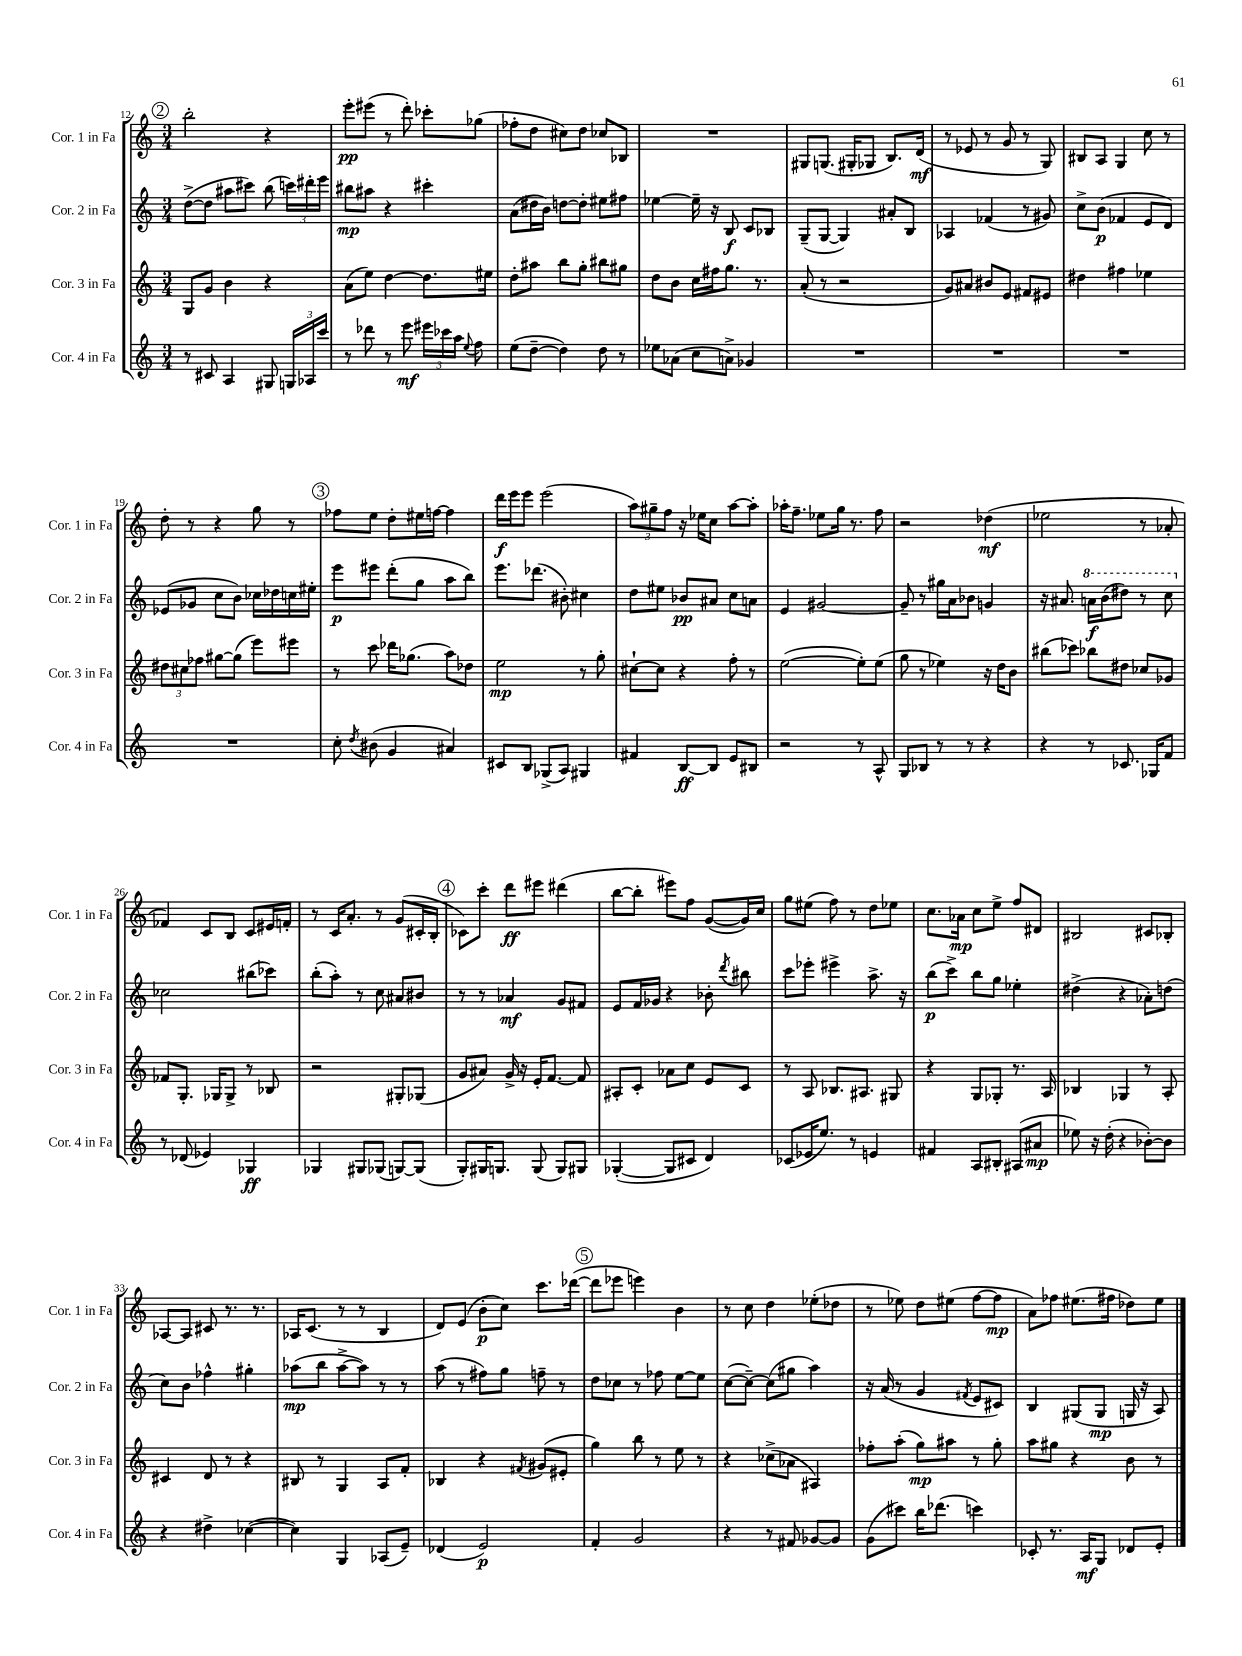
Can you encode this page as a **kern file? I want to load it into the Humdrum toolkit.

**kern	**dynam	**kern	**dynam	**kern	**dynam	**kern	**dynam
*part4	*part4	*part3	*part3	*part2	*part2	*part1	*part1
*staff4	*staff4	*staff3	*staff3	*staff2	*staff2	*staff1	*staff1
*I"Cor. 4 in Fa	*	*I"Cor. 3 in Fa	*	*I"Cor. 2 in Fa	*	*I"Cor. 1 in Fa	*
*I'Cor. 4 in Fa	*	*I'Cor. 3 in Fa	*	*I'Cor. 2 in Fa	*	*I'Cor. 1 in Fa	*
*clefG2	*	*clefG2	*	*clefG2	*	*clefG2	*
*k[]	*	*k[]	*	*k[]	*	*k[]	*
*M3/4	*	*M3/4	*	*M3/4	*	*M3/4	*
!!LO:REH:place=s1:t=2
=12	=12	=12	=12	=12	=12	=12	=12
8r	.	8G/L	.	([8dd^\L	.	2bb'\	.
8c#X/	.	8g/J	.	8dd\J]	.	.	.
4A/	.	4b\	.	8aa#X\L	.	.	.
.	.	.	.	8ccc#X\J)	.	.	.
8G#X/	.	4r	.	(8bb\	.	4r	.
24Gn/LL	.	.	.	24cccn\LL)	.	.	.
24A-X/	.	.	.	24ddd#X'\	.	.	.
24ccc/JJ	.	.	.	24eee\JJ	.	.	.
=13	=13	=13	=13	=13	=13	=13	=13
8r	.	(8a\L	.	8bb#X\L	mp	8eee'\L	pp
8ddd-X\	.	8ee\J)	.	8aa#X\J	.	(8eee#X\J	.
8r	.	[4dd\	.	4r	.	8r	.
8eee\	mf	.	.	.	.	8ddd'\)	.
24eee#X\LL	.	8.dd\L]	.	4ccc#X'\	.	8ccc-X'\L	.
24ccc-X\	.	.	.	.	.	.	.
24aa\JJ	.	.	.	.	.	.	.
8qqee/	.	.	.	.	.	.	.
8ff\	.	.	.	.	.	(8gg-X\J	.
.	.	16ee#X\Jk	.	.	.	.	.
=14	=14	=14	=14	=14	=14	=14	=14
(8ee\L	.	8dd'\L	.	(8a\L	.	8ff-X'\L	.
[8dd~\J	.	8aa#X\J	.	16dd#X\L	.	8dd\J	.
.	.	.	.	16b\JJ)	.	.	.
4dd\])	.	8bb\L	.	[8ddn\L	.	8cc#X\L)	.
.	.	8gg'\J	.	8dd'\J]	.	8dd\J	.
8dd\	.	8bb#X\L	.	8ee#X\L	.	8cc-X/L	.
8r	.	8gg#X\J	.	8ff#X\J	.	8B-X/J	.
=15	=15	=15	=15	=15	=15	=15	=15
8ee-X\L	.	8dd\L	.	[4ee-X\	.	2.r	.
(8a-X\J	.	8b\J	.	.	.	.	.
8cc\L	.	16cc\LL	.	16ee-~\]	.	.	.
.	.	16ff#X\J	.	16r	.	.	.
8an^\J)	.	8.gg\J	.	8B/	f	.	.
4g-X/	.	.	.	8c/L	.	.	.
.	.	8.r	.	.	.	.	.
.	.	.	.	8B-X/J	.	.	.
=16	=16	=16	=16	=16	=16	=16	=16
2.r	.	(8a'/	.	(8G~/L	.	8G#X/L	.
.	.	8r	.	[8G/J	.	(8.Gn/J	.
.	.	2r	.	4G/])	.	.	.
.	.	.	.	.	.	16G#X'/KL	.
.	.	.	.	.	.	8G-X/J	.
.	.	.	.	8a#X'/L	.	8.B/L)	.
.	.	.	.	8B/J	.	.	.
.	.	.	.	.	.	(16d/Jk	mf
=17	=17	=17	=17	=17	=17	=17	=17
2.r	.	8g/L)	.	4A-X/	.	8r	.
.	.	8a#X/J	.	.	.	8e-X/	.
.	.	8b#X/L	.	(4f-X/	.	8r	.
.	.	8e/J	.	.	.	8g/	.
.	.	8f#X/L	.	8r	.	8r	.
.	.	8e#X/J	.	8g#X/)	.	8G/)	.
=18	=18	=18	=18	=18	=18	=18	=18
2.r	.	4dd#X\	.	8cc^\L	.	8B#X/L	.
.	.	.	.	(8b\J	p	8A/J	.
.	.	4ff#X\	.	4f-X/	.	4G/	.
.	.	4ee-X\	.	8e/L	.	8cc\	.
.	.	.	.	8d/J)	.	8r	.
!!LO:LB:g=z
=19	=19	=19	=19	=19	=19	=19	=19
2.r	.	12dd#X\L	.	(8e-X/L	.	8dd'\	.
.	.	12cc#X\	.	.	.	.	.
.	.	.	.	8g-X/J	.	8r	.
.	.	12ff-X\J	.	.	.	.	.
.	.	[8gg#X\L	.	8cc\L	.	4r	.
.	.	(8gg#\J]	.	8b\J)	.	.	.
.	.	8eee\L)	.	16cc-X\LL	.	8gg\	.
.	.	.	.	16dd-X\	.	.	.
.	.	8eee#X\J	.	16ccn\	.	8r	.
.	.	.	.	16ee#X'\JJ	.	.	.
!!LO:REH:place=s1:t=3
=20	=20	=20	=20	=20	=20	=20	=20
8cc'\	.	8r	.	8eee\L	p	8ff-X\L	.
8qdd/	.	.	.	.	.	.	.
(8b#X\	.	8ccc\	.	8eee#X\J	.	8ee\J	.
4g/	.	16ddd-X\KL	.	(8ddd'\L	.	8dd'\L	.
.	.	(8.gg-X\J	.	.	.	.	.
.	.	.	.	8gg\J	.	16ee#X\L	.
.	.	.	.	.	.	[16ffn\JJ	.
4a#X/)	.	8aa\L)	.	8aa\L	.	4ff\]	.
.	.	8dd-X\J	.	8bb\J)	.	.	.
=21	=21	=21	=21	=21	=21	=21	=21
8c#X/L	.	2ee\	mp	8.eee\L	.	16ddd\LL	f
.	.	.	.	.	.	16eee\J	.
8B/J	.	.	.	.	.	8eee\J	.
.	.	.	.	(8.ddd-X\J	.	.	.
(8G-X^/L	.	.	.	.	.	(2eee\	.
8A/J)	.	.	.	8b#X'\)	.	.	.
4G#X/	.	8r	.	4cc#X\	.	.	.
.	.	8gg'\	.	.	.	.	.
=22	=22	=22	=22	=22	=22	=22	=22
4f#X/	.	[8cc#X`\L	.	8dd\L	.	12aa\L)	.
.	.	.	.	.	.	12gg#X~\	.
.	.	8cc#\J]	.	8ee#X\J	.	.	.
.	.	.	.	.	.	12ff\J	.
[8B/L	ff	4r	.	8b-X/L	pp	16r	.
.	.	.	.	.	.	16ee-X\KL	.
8B/J]	.	.	.	8a#X/J	.	8cc\J	.
8e/L	.	8ff'\	.	8cc\L	.	[8aa\L	.
8B#X/J	.	8r	.	8an\J	.	8aa'\J]	.
=23	=23	=23	=23	=23	=23	=23	=23
2r	.	([2ee\	.	4e/	.	16aa-X'\KL	.
.	.	.	.	.	.	8.ff~\J	.
.	.	.	.	[2g#X/	.	8ee-X\L	.
.	.	.	.	.	.	16gg\Jk	.
.	.	.	.	.	.	8.r	.
8r	.	8ee'\L])	.	.	.	.	.
8A^^/	.	(8ee\J	.	.	.	8ff\	.
=24	=24	=24	=24	=24	=24	=24	=24
8G/L	.	8gg\	.	8g#~/]	.	2r	.
8B-X/J	.	8r	.	8r	.	.	.
8r	.	4ee-X\)	.	16gg#X\LL	.	.	.
.	.	.	.	16a\J	.	.	.
8r	.	.	.	8b-X\J	.	.	.
4r	.	16r	.	4gn/	.	(4dd-X\	mf
.	.	16dd\KL	.	.	.	.	.
.	.	8b\J	.	.	.	.	.
=25	=25	=25	=25	=25	=25	=25	=25
4r	.	(8bb#X\L	.	16r	.	2ee-X\	.
.	.	.	.	8.a#X/	.	.	.
.	.	8ccc-X\J)	.	.	.	.	.
*	*	*	*	*8va	*	*	*
8r	.	8bb-X\L	.	16aan\LL	f	.	.
.	.	.	.	(16bb\J	.	.	.
8.c-X/	.	8dd#X\J	.	8ddd#X\J)	.	.	.
.	.	8cc-X/L	.	8r	.	8r	.
16G-X/KL	.	.	.	.	.	.	.
8f/J	.	8g-X/J	.	8ccc\	.	8a-X'/	.
!!LO:LB:g=z
=26	=26	=26	=26	=26	=26	=26	=26
*	*	*	*	*X8va	*	*	*
8r	.	8f-X/L	.	2cc-X\	.	4f-X/)	.
(8d-X/	.	8.G'/J	.	.	.	.	.
4e-X/)	.	.	.	.	.	8c/L	.
.	.	16G-X/KL	.	.	.	.	.
.	.	8G-^/J	.	.	.	8B/J	.
4G-X/	ff	8r	.	(8bb#X\L	.	8c/L	.
.	.	8B-X/	.	8ccc-X\J)	.	16e#X/L	.
.	.	.	.	.	.	16fn'/JJ	.
=27	=27	=27	=27	=27	=27	=27	=27
4G-X/	.	2r	.	(8bb'\L	.	8r	.
.	.	.	.	8aa'\J)	.	16c/KL	.
.	.	.	.	.	.	8.a'/J	.
8G#X/L	.	.	.	8r	.	.	.
(8G-X/J	.	.	.	8cc\	.	8r	.
[8Gn/L)	.	8G#X'/L	.	8a#X/L	.	(8g/L	.
(8G/J]	.	(8G-X/J	.	8b#X/J	.	16c#X'/L	.
.	.	.	.	.	.	16B'/JJ	.
!!LO:REH:place=s1:t=4
=28	=28	=28	=28	=28	=28	=28	=28
8G'/L)	.	8g/L	.	8r	.	8c-X\L)	.
16G#X/K	.	8a#X/J)	.	8r	.	8ccc'\J	.
8.Gn/J	.	.	.	.	.	.	.
.	.	16g^/	.	4a-X/	mf	8ddd\L	ff
.	.	16r	.	.	.	.	.
(8G/	.	16e'/KL	.	.	.	8eee#X\J	.
.	.	[8.f/J	.	.	.	.	.
8G/L)	.	.	.	8g/L	.	(4ddd#X\	.
8G#X/J	.	8f/]	.	8f#X/J	.	.	.
=29	=29	=29	=29	=29	=29	=29	=29
([4G-X'/	.	8A#X'/L	.	8e/L	.	[8bb\L	.
.	.	8c'/J	.	16f/L	.	8bb'\J]	.
.	.	.	.	16g-X/JJ	.	.	.
8G-/L]	.	8a-X\L	.	4r	.	8eee#X\L)	.
8c#X/J	.	8cc\J	.	.	.	8ff\J	.
4d/)	.	8e/L	.	8b-X'\	.	([8g/L	.
.	.	.	.	8qddd/	.	.	.
.	.	8c/J	.	8bb#X\	.	16g/L])	.
.	.	.	.	.	.	16cc/JJ	.
=30	=30	=30	=30	=30	=30	=30	=30
(8c-X/L	.	8r	.	8ccc\L	.	8gg\L	.
16e-X/K	.	8A/	.	8eee-X'\J	.	(8ee#X\J	.
8.ee/J)	.	.	.	.	.	.	.
.	.	8.B-X/L	.	4eee#X^\	.	8ff\)	.
8r	.	.	.	.	.	8r	.
.	.	8.A#X/J	.	.	.	.	.
4en/	.	.	.	8.aa^\	.	8dd\L	.
.	.	8G#X/	.	.	.	8ee-X\J	.
.	.	.	.	16r	.	.	.
=31	=31	=31	=31	=31	=31	=31	=31
4f#X/	.	4r	.	(8bb\L	p	8.cc\L	.
.	.	.	.	8ccc^\J)	.	.	.
.	.	.	.	.	.	16a-X\Jk	mp
8A/L	.	8G/L	.	8bb\L	.	8cc\L	.
8B#X'/J	.	8G-X'/J	.	8gg\J	.	8ee^\J	.
(8A#X/L	.	8.r	.	4ee-X'\	.	8ff/L	.
8a#X/J	mp	.	.	.	.	8d#X/J	.
.	.	16A/	.	.	.	.	.
=32	=32	=32	=32	=32	=32	=32	=32
8ee-X\)	.	4B-X/	.	(4dd#X^\	.	2B#X/	.
16r	.	.	.	.	.	.	.
(16dd'\	.	.	.	.	.	.	.
4r	.	4G-X/	.	4r	.	.	.
[8b-X'\L)	.	8r	.	8a-X'\L)	.	8c#X/L	.
8b-\J]	.	8A'/	.	(8ddn\J	.	8B-X'/J	.
!!LO:LB:g=z
=33	=33	=33	=33	=33	=33	=33	=33
4r	.	4c#X/	.	8cc\L)	.	[8A-X/L	.
.	.	.	.	8b\J	.	8A-/J]	.
4dd#X^\	.	8d/	.	4ff-X^^\	.	8c#X/	.
.	.	8r	.	.	.	8.r	.
([4cc-X\	.	4r	.	4gg#X'\	.	.	.
.	.	.	.	.	.	8.r	.
=34	=34	=34	=34	=34	=34	=34	=34
4cc-\])	.	8B#X/	.	(8aa-X\L	mp	16A-X/KL	.
.	.	.	.	.	.	(8.c/J	.
.	.	8r	.	8bb\J	.	.	.
4G/	.	4G/	.	[8aa-^\L	.	8r	.
.	.	.	.	8aa-\J])	.	8r	.
(8A-X/L	.	8A/L	.	8r	.	4B/	.
8e~/J)	.	8f'/J	.	8r	.	.	.
=35	=35	=35	=35	=35	=35	=35	=35
(4d-X/	.	4B-X/	.	(8aa\	.	8d/L)	.
.	.	.	.	8r	.	(8e/J	.
2e/)	p	4r	.	8ff#X\L)	.	8b'\L	p
.	.	.	.	8gg\J	.	8cc\J)	.
.	.	8qf#X/	.	.	.	.	.
.	.	(8g#X/L	.	8ffn~\	.	8.ccc\L	.
.	.	8e#X'/J	.	8r	.	.	.
.	.	.	.	.	.	([16ddd-X\Jk	.
!!LO:REH:place=s1:t=5
=36	=36	=36	=36	=36	=36	=36	=36
4f'/	.	4gg\)	.	8dd\L	.	8ddd-\L]	.
.	.	.	.	8cc-X\J	.	8eee-X\J	.
2g/	.	8bb\	.	8r	.	4eeen\)	.
.	.	8r	.	8ff-X\	.	.	.
.	.	8ee\	.	[8ee\L	.	4b\	.
.	.	8r	.	8ee\J]	.	.	.
=37	=37	=37	=37	=37	=37	=37	=37
4r	.	4r	.	([8cc\L	.	8r	.
.	.	.	.	8cc~\J_)	.	8cc\	.
8r	.	(8cc-X^\L	.	(8cc\L]	.	4dd\	.
8f#X/	.	8a-X\J	.	8gg#X\J	.	.	.
[8g-X/L	.	4A#X/)	.	4aa\)	.	(8ee-X'\L	.
8g-/J]	.	.	.	.	.	8dd-X\J	.
=38	=38	=38	=38	=38	=38	=38	=38
(8g\L	.	8ff-X'\L	.	16r	.	8r	.
.	.	.	.	(16a/	.	.	.
8ccc#X\J)	.	(8aa'\J	.	8r	.	8ee-X\)	.
16bb\KL	.	8gg\L)	mp	4g/	.	8dd\L	.
(8.ddd-X\J	.	.	.	.	.	.	.
.	.	8aa#X\J	.	.	.	(8ee#X\J	.
.	.	.	.	8qf#X/	.	.	.
4cccn\)	.	8r	.	8e/L	.	[8ff\L	.
.	.	8gg'\	.	8c#X/J)	.	8ff\J]	mp
=39	=39	=39	=39	=39	=39	=39	=39
8c-X'/	.	8aa\L	.	4B/	.	8a\L)	.
8.r	.	8gg#X\J	.	.	.	8ff-X\J	.
.	.	4r	.	(8G#X/L	.	(8.ee#X\L	.
16A/KL	mf	.	.	.	.	.	.
8G/J	.	.	.	8G#/J	mp	.	.
.	.	.	.	.	.	16ff#X\Jk	.
8d-X/L	.	8b\	.	16Gn/	.	8dd-X\L)	.
.	.	.	.	16r	.	.	.
8e'/J	.	8r	.	8A/)	.	8ee#\J	.
==	==	==	==	==	==	==	==
*-	*-	*-	*-	*-	*-	*-	*-
